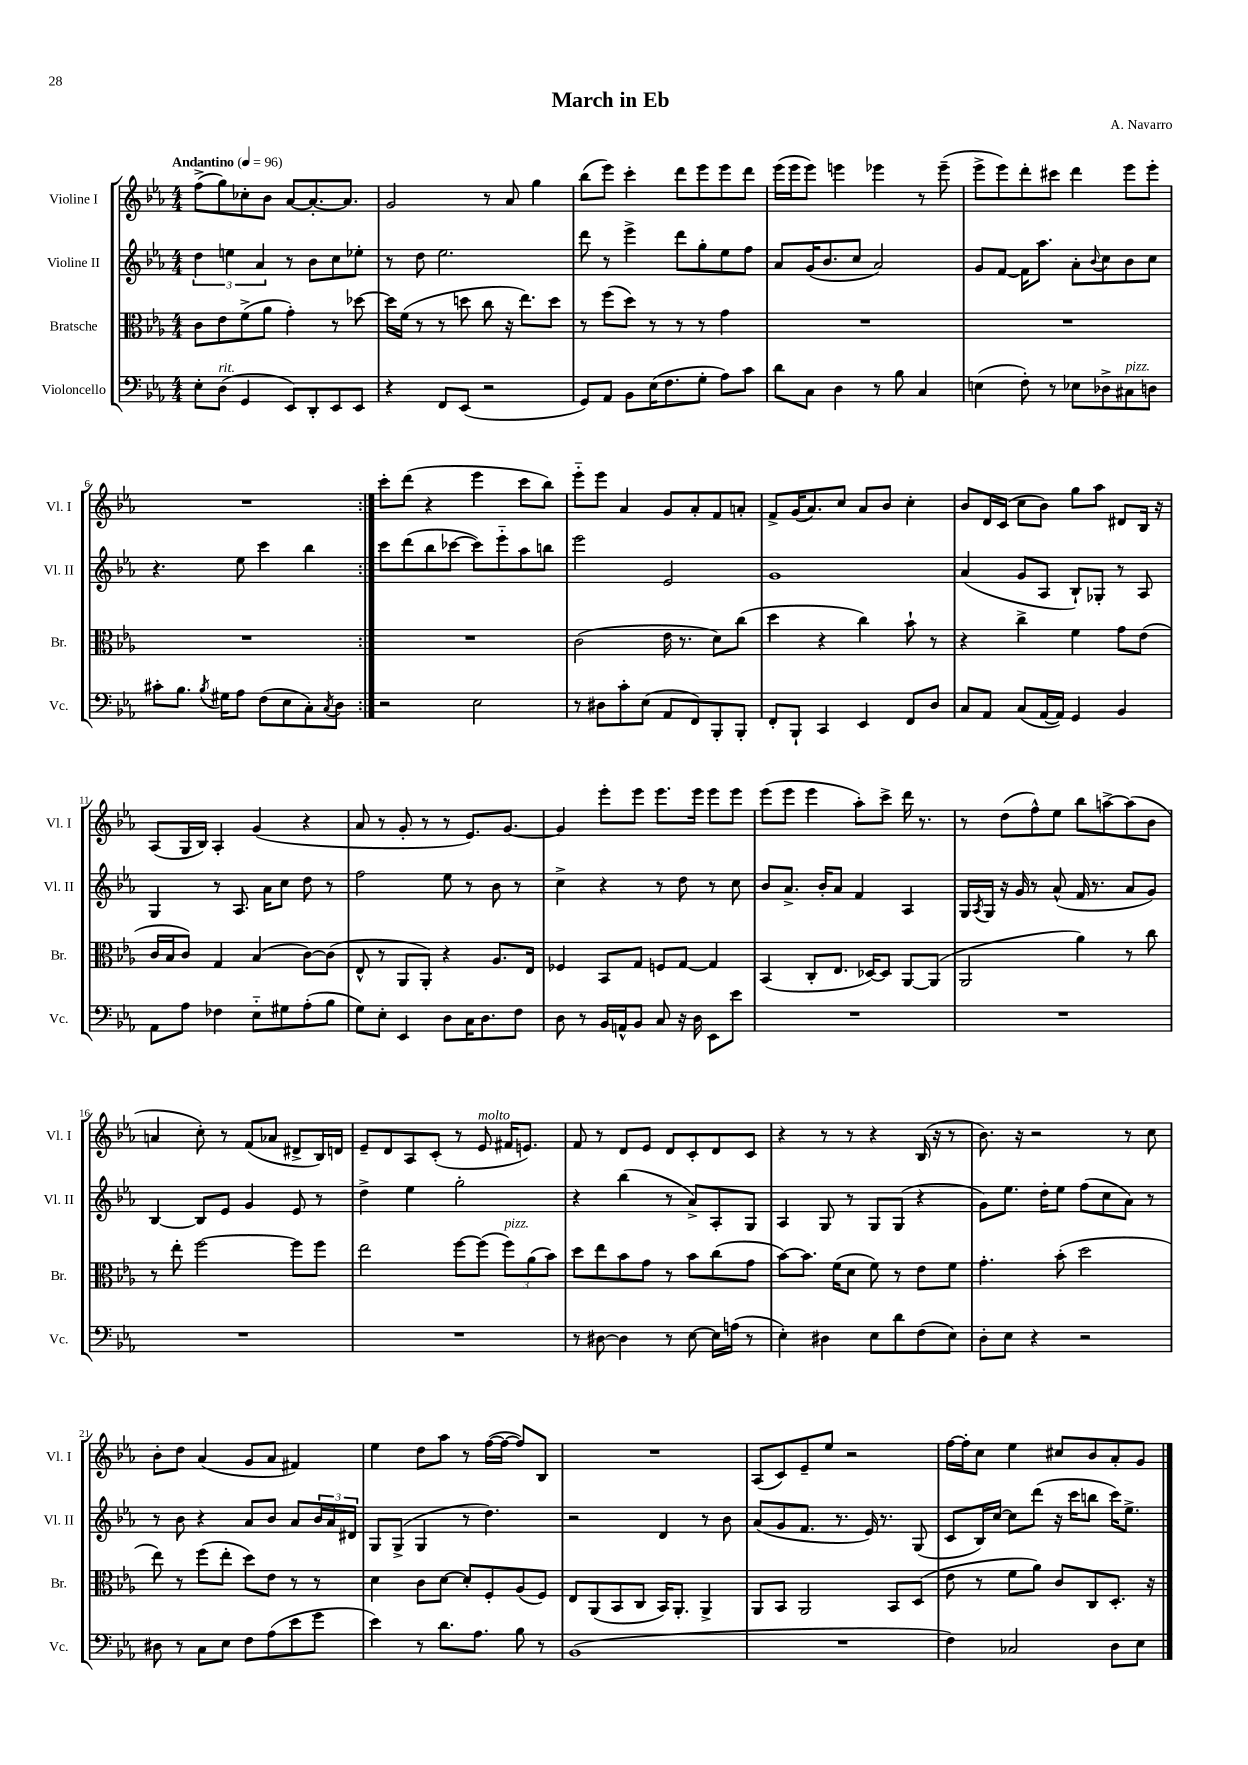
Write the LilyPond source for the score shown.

\header { title = "March in Eb" composer = "A. Navarro" }
<<
\new StaffGroup <<
\new Staff = "s0" \with { instrumentName = "Violine I" shortInstrumentName = "Vl. I" } {
    \clef treble \key ees \major \numericTimeSignature \time 4/4 \tempo "Andantino" 4 = 96
    \repeat volta 2 { f''8->( g''8) ces''8-. bes'8 aes'8~ aes'8.~-. aes'8. |
    g'2 r8 aes'8 g''4 |
    bes''8( ees'''8) c'''4-. d'''8 ees'''8 ees'''8 d'''8 |
    ees'''16( ees'''16 ees'''8) e'''4 ees'''4 r8 ees'''8--( |
    ees'''8-> ees'''8) d'''8-. cis'''8 d'''4 ees'''8 ees'''8-. |
    R1 | }
    c'''8-. d'''8( r4 ees'''4 c'''8 bes''8) |
    ees'''8-_ ees'''8 aes'4 g'8 aes'8-. f'8 a'8-. |
    f'8-> g'16( aes'8.) c''8 aes'8 bes'8 c''4-. |
    bes'8 d'16 c'16( c''8 bes'8) g''8 aes''8 dis'8 bes16 r16 |
    aes8( g16 bes16) aes4-. g'4( r4 |
    aes'8 r8 g'8-. r8 r8 ees'8.) g'8.~ |
    g'4 ees'''8-. ees'''8 ees'''8. ees'''16 ees'''8 ees'''8 |
    ees'''8( ees'''8 ees'''4 aes''8-.) c'''8-> d'''16 r8. |
    r8 d''8( f''8-^) ees''8 bes''8 a''8~-> a''8( bes'8 |
    a'4 c''8-.) r8 f'8( aes'8 dis'8-> bes16) d'16 |
    ees'8-- d'8 aes8 c'8-.( r8 ees'8^\markup { \italic "molto" } fis'16 e'8.) |
    f'8 r8 d'8 ees'8 d'8 c'8-. d'8 c'8 |
    r4 r8 r8 r4 bes16( r16 r8 |
    bes'8.) r16 r2 r8 c''8 |
    bes'8-. d''8 aes'4( g'8 aes'8 fis'4) |
    ees''4 d''8 aes''8 r8 f''16~( f''16~ f''8) bes8 |
    R1 |
    aes8( c'8) ees'8-- ees''8 r2 |
    f''16~ f''16-. c''8 ees''4 cis''8 bes'8 aes'8-. g'8 \bar "|." |
}
\new Staff = "s1" \with { instrumentName = "Violine II" shortInstrumentName = "Vl. II" } {
    \clef treble \key ees \major \numericTimeSignature \time 4/4
    \repeat volta 2 { \tuplet 3/2 { d''4 e''4 aes'4 } r8 bes'8 c''8 ees''8-. |
    r8 d''8 ees''2. |
    d'''8 r8 ees'''4-> d'''8 g''8-. ees''8 f''8 |
    aes'8 g'16( bes'8. c''8 aes'2) |
    g'8 f'8~ f'16 aes''8. aes'8-. \appoggiatura { bes'8 } c''8 bes'8 c''8 |
    r4. ees''8 c'''4 bes''4 | }
    c'''8 d'''8( bes''8 ces'''8~ ces'''8) ees'''8-_ aes''8 b''8 |
    ees'''2 ees'2 |
    g'1 |
    aes'4( g'8 aes8 bes8-!) ges8-. r8 aes8 |
    g4 r8 aes8. aes'16 c''8 d''8 r8 |
    f''2 ees''8 r8 bes'8 r8 |
    c''4-> r4 r8 d''8 r8 c''8 |
    bes'8 aes'8.-> bes'16-. aes'8 f'4 aes4 |
    g16 \acciaccatura { aes8 } g16 r16 g'16 r8 aes'8-^( f'16 r8. aes'8 g'8) |
    bes4~ bes8 ees'8 g'4 ees'8 r8 |
    d''4-> ees''4 g''2-. |
    r4 bes''4( r8 aes'8->) aes8-. g8 |
    aes4 g8 r8 g8 g8( r4 |
    g'8) ees''8. d''16-. ees''8 f''8( c''8 aes'8) r8 |
    r8 bes'8 r4 aes'8 bes'8 aes'8 \tuplet 3/2 { bes'16 aes'16 dis'16 } |
    g8 g8->( g4 r8 d''4.) |
    r2 d'4 r8 bes'8 |
    aes'8( g'8 f'8. r8. ees'16) r8. g8( |
    c'8 bes16) c''16~ c''8 d'''8( r16 c'''16 b''8 c'''16) ees''8.-> \bar "|." |
}
\new Staff = "s2" \with { instrumentName = "Bratsche" shortInstrumentName = "Br." } {
    \clef alto \key ees \major \numericTimeSignature \time 4/4
    \repeat volta 2 { c'8 ees'8 f'8->( aes'8 g'4-.) r8 des''8~ |
    des''16 f'16( r8 r8 d''8 c''8 r16 ees''8.) d''8 |
    r8 f''8( d''8) r8 r8 r8 g'4 |
    R1 |
    R1 |
    R1 | }
    R1 |
    c'2( ees'16 r8. d'8) c''8( |
    d''4 r4 c''4) bes'8-! r8 |
    r4 c''4-> f'4 g'8 ees'8( |
    c'16 bes16 c'8) g4 bes4( c'8~) c'8( |
    ees8-^ r8 aes,8 aes,8-.) r4 aes8. ees16 |
    fes4 bes,8 g8 f8 g8~ g4 |
    bes,4( c8-. ees8. des16~) des8 aes,8~ aes,8( |
    aes,2 aes'4) r8 c''8 |
    r8 ees''8-. f''2~ f''8 f''8 |
    ees''2 f''8~ f''8( \tuplet 3/2 { f''8^\markup { \italic "pizz." }) aes'8( bes'8) } |
    d''8 ees''8 bes'8 g'8 r8 bes'8 c''8( g'8 |
    bes'8~) bes'8. f'16( d'8 f'8) r8 ees'8 f'8 |
    g'4.-. bes'8-.( d''2 |
    ees''8) r8 f''8( ees''8-. d''8) ees'8 r8 r8 |
    d'4 c'8 d'8~ d'8-. f8-. aes8( f8) |
    ees8 aes,8( bes,8 c8 bes,16) aes,8.-. aes,4-> |
    aes,8 bes,8 aes,2 bes,8 d8( |
    ees'8 r8 f'8 aes'8) c'8 c8 d8.-. r16 \bar "|." |
}
\new Staff = "s3" \with { instrumentName = "Violoncello" shortInstrumentName = "Vc." } {
    \clef bass \key ees \major \numericTimeSignature \time 4/4
    \repeat volta 2 { ees8-. d8^\markup { \italic "rit." }( g,4 ees,8) d,8-. ees,8 ees,8 |
    r4 f,8 ees,8( r2 |
    g,8) aes,8 bes,8 ees16( f8. g8-. aes8) c'8 |
    d'8 c8 d4 r8 bes8 c4 |
    e4( f8-.) r8 ees8 des8-> cis8^\markup { \italic "pizz." } d8 |
    cis'8-. bes8. \acciaccatura { bes8 } gis16 aes8 f8( ees8 c8-.) \acciaccatura { c8 } d8 | }
    r2 ees2 |
    r8 dis8 c'8-. ees8( aes,8 f,8) bes,,8-. bes,,8-. |
    f,8-. bes,,8-! c,4 ees,4 f,8 d8 |
    c8 aes,8 c8( aes,16~ aes,16) g,4 bes,4 |
    aes,8 aes8 fes4 ees8-_ gis8 aes8-.( bes8 |
    g8) ees8-. ees,4 d8 c16 d8. f8 |
    d8 r8 bes,16 a,16-^ bes,8 c8 r16 d16 ees,8 ees'8 |
    R1 |
    R1 |
    R1 |
    R1 |
    r8 dis8~ dis4 r8 ees8~ ees16 a16( r8 |
    ees4-.) dis4 ees8 d'8 f8( ees8) |
    d8-. ees8 r4 r2 |
    dis8 r8 c8 ees8 f8 aes8( ees'8 g'8 |
    ees'4) r8 d'8. aes8. bes8 r8 |
    bes,1( |
    R1 |
    f4) ces2 d8 ees8 \bar "|." |
}
>>
>>
